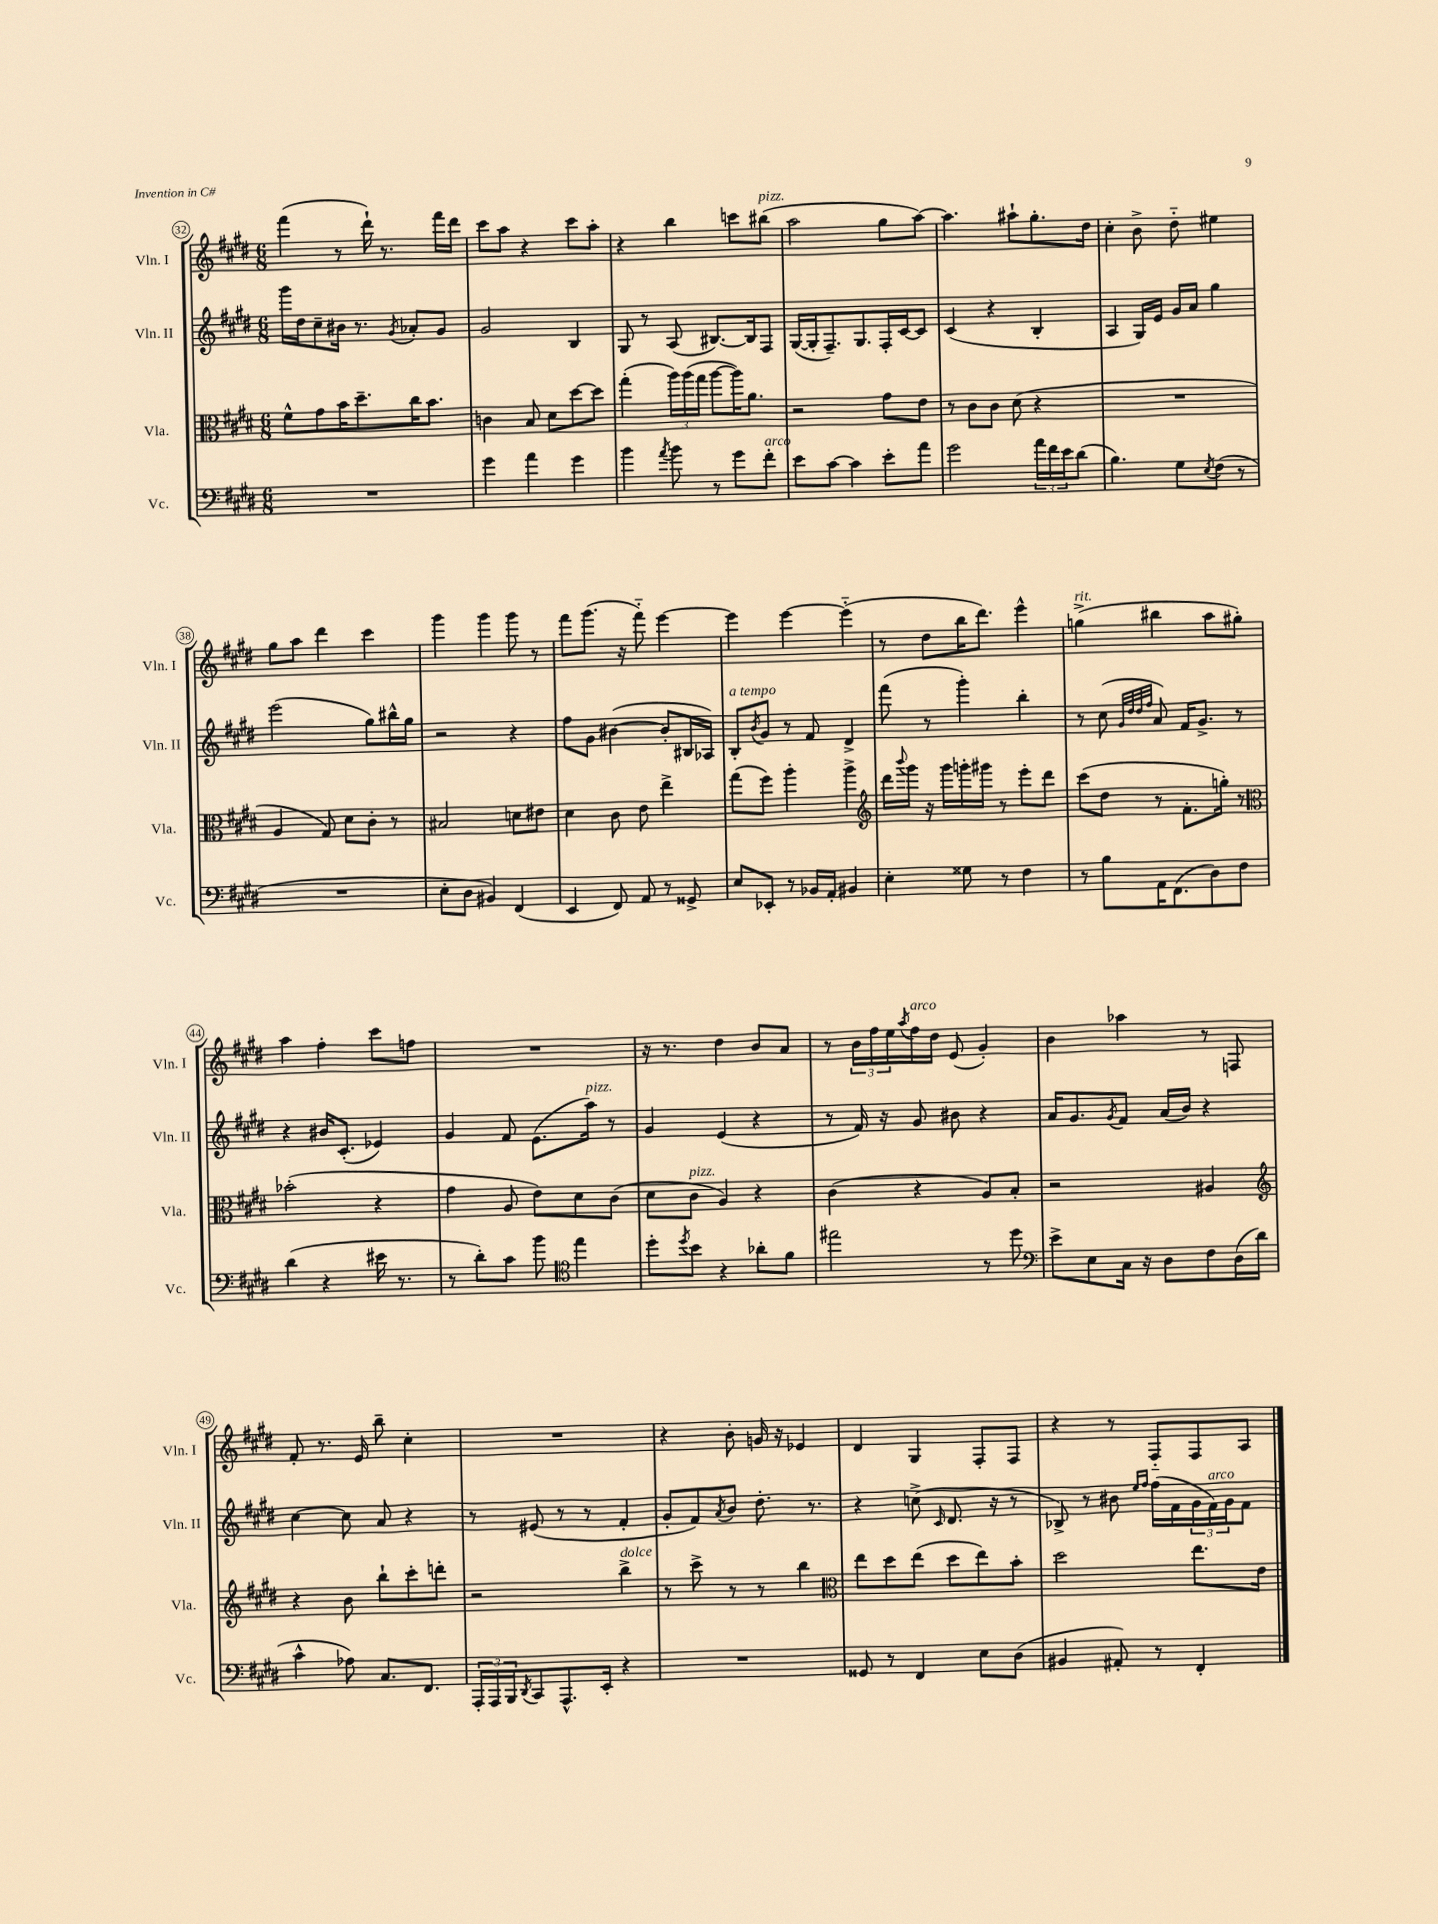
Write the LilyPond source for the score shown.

<<
\new StaffGroup <<
\new Staff = "s0" \with { instrumentName = "Vln. I" shortInstrumentName = "Vln. I" } {
    \clef treble \key e \major \numericTimeSignature \time 6/8
    fis'''4( r8 dis'''16-!) r8. fis'''16 dis'''16 |
    cis'''8 a''8 r4 cis'''8 a''8-. |
    r4 b''4 c'''8 bis''8^\markup { \italic "pizz." }( |
    a''2 gis''8 a''8~) |
    a''4. ais''8-! gis''8.-. dis''16 |
    cis''4-. b'8-> dis''8-_ eis''4 |
    gis''8 a''8 dis'''4 cis'''4 |
    gis'''4 gis'''4 gis'''8 r8 |
    fis'''8 gis'''8.( r16 fis'''8-_) e'''4~ |
    e'''4 e'''4~ e'''4-_( |
    r8 dis''8 b''16 dis'''8.) e'''4-^ |
    g''4->^\markup { \italic "rit." }( bis''4 a''8 gis''8-.) |
    a''4 fis''4-. cis'''8 f''8 |
    R2. |
    r16 r8. dis''4 b'8 a'8 |
    r8 \tuplet 3/2 { b'16 fis''16 e''16 } \acciaccatura { a''8 } fis''16^\markup { \italic "arco" } dis''16 e'8( gis'4-.) |
    b'4 aes''4 r8 f8 |
    fis'8-. r8. e'16 b''8-- cis''4-. |
    R2. |
    r4 b'8-. g'16 r16 ees'4 |
    dis'4 gis4 fis8-. fis8 |
    r4 r8 fis8-_ fis8 a8 \bar "|." |
}
\new Staff = "s1" \with { instrumentName = "Vln. II" shortInstrumentName = "Vln. II" } {
    \clef treble \key e \major \numericTimeSignature \time 6/8
    gis'''16 dis''16 cis''8-- bis'16 r8. \acciaccatura { gis'8 } aes'8-. gis'8 |
    gis'2 b4 |
    gis8 r8 a8( bis8.~) bis16 fis8 |
    gis16~( gis16-. fis8.--) gis8. fis16-. cis'16~ cis'8 |
    cis'4( r4 b4-. |
    a4 gis16) e'16 gis'16 a'16 gis''4 |
    e'''2( gis''8) bis''16-^ gis''16 |
    r2 r4 |
    fis''8 gis'8 bis'4~( bis'8-. bis16 aes16) |
    b8-.^\markup { \italic "a tempo" } \acciaccatura { b'8 } gis'8 r8 fis'8 dis'4-> |
    fis'''8( r8 gis'''4-.) b''4-. |
    r8 cis''8( \grace { gis'32 dis''32 dis''32 fis''32 } a'8) fis'16 gis'8.-> r8 |
    r4 bis'16 cis'8.-.( ees'4) |
    gis'4 fis'8 e'8.( a''16^\markup { \italic "pizz." }) r8 |
    gis'4 e'4( r4 |
    r8 fis'16) r16 gis'8 bis'8 r4 |
    a'16 gis'8. \acciaccatura { gis'8 } fis'8 a'16( b'16) r4 |
    cis''4~ cis''8 a'8 r4 |
    r8 eis'8( r8 r8 fis'4-. |
    gis'8-. fis'8) \acciaccatura { a'8 } b'8 dis''8.-. r8. |
    r4 c''8->( \grace { cis'16 } dis'8. r16 r8 |
    bes8->) r8 bis'8 \grace { e''16 fis''16 } fis''16( fis'16 \tuplet 3/2 { gis'16 fis'16^\markup { \italic "arco" }) gis'16 } fis'8 \bar "|." |
}
\new Staff = "s2" \with { instrumentName = "Vla." shortInstrumentName = "Vla." } {
    \clef alto \key e \major \numericTimeSignature \time 6/8
    fis'8-^ gis'8 b'16 dis''8.-- cis''16 b'8. |
    c'4 b8 dis'8 dis''8~ dis''8 |
    gis''4-.( \tuplet 3/2 { a''16) a''16( gis''16 } a''8~ a''16) a'8. |
    r2 gis'8 e'8 |
    r8 cis'8 cis'8 dis'8( r4 |
    R2. |
    a4 gis8) dis'8 cis'8-. r8 |
    bis2 d'8 eis'8 |
    dis'4 cis'8 e'8 e''4-> |
    gis''8( fis''8) a''4-. a''4-> |
    \clef treble dis'''16 \appoggiatura { b'''8 } gis'''16 r16 gis'''16 g'''16-. gis'''16 r8 e'''8-. dis'''8 |
    cis'''8( dis''8 r8 fis'8.-. g''16-.) r8 |
    \clef alto bes'2-.( r4 |
    gis'4 a8 e'8) dis'8 cis'8( |
    dis'8 cis'8^\markup { \italic "pizz." } a4) r4 |
    cis'4( r4 a8) b8-. |
    r2 ais4 |
    \clef treble r4 b'8 b''8-! cis'''8-. d'''8-. |
    r2 b''4->^\markup { \italic "dolce" } |
    r8 cis'''8-> r8 r8 b''4 |
    \clef alto e''8 dis''8 e''8( dis''8 e''8) b'8-. |
    dis''2 e''8. e'16 \bar "|." |
}
\new Staff = "s3" \with { instrumentName = "Vc." shortInstrumentName = "Vc." } {
    \clef bass \key e \major \numericTimeSignature \time 6/8
    R2. |
    gis'4 a'4 gis'4 |
    b'4 \acciaccatura { a'8 } b'8 r8 gis'8 fis'8-.^\markup { \italic "arco" } |
    e'8 cis'8~ cis'4 e'8-. a'8 |
    gis'2 \tuplet 3/2 { a'16 fis'16 e'16 } dis'8( |
    b4.) gis8 \acciaccatura { e8 } fis8( r8 |
    R2. |
    e8-. dis8 bis,4) fis,4( |
    e,4 fis,8) a,8 r8 gisis,8-> |
    e8 ees,8-. r8 bes,16 a,16-. bis,4 |
    e4-. gisis8 r8 fis4 |
    r8 b8 a,16 fis,8.( dis8) fis8 |
    dis'4( r4 eis'16 r8. |
    r8 dis'8-.) cis'8 b'8 \clef tenor e''4 |
    dis''8-. \acciaccatura { dis''8 } b'8 r4 aes'8-. fis'8 |
    eis''2 r8 dis''8 |
    \clef bass e'8-> e8 cis16 r16 dis8 fis8 dis16( dis'16 |
    cis'4-^ aes8) cis8. fis,8. |
    \tuplet 3/2 { a,,16-. a,,16 b,,16 } \acciaccatura { dis,8 } cis,8 a,,8.-^ e,16-. r4 |
    R2. |
    gisis,8 r8 fis,4 e8 dis8( |
    bis,4 ais,8-.) r8 fis,4-. \bar "|." |
}
>>
>>
\layout { \context { \Score currentBarNumber = #32 \override BarNumber.stencil = #(make-stencil-circler 0.1 0.3 ly:text-interface::print) } }
